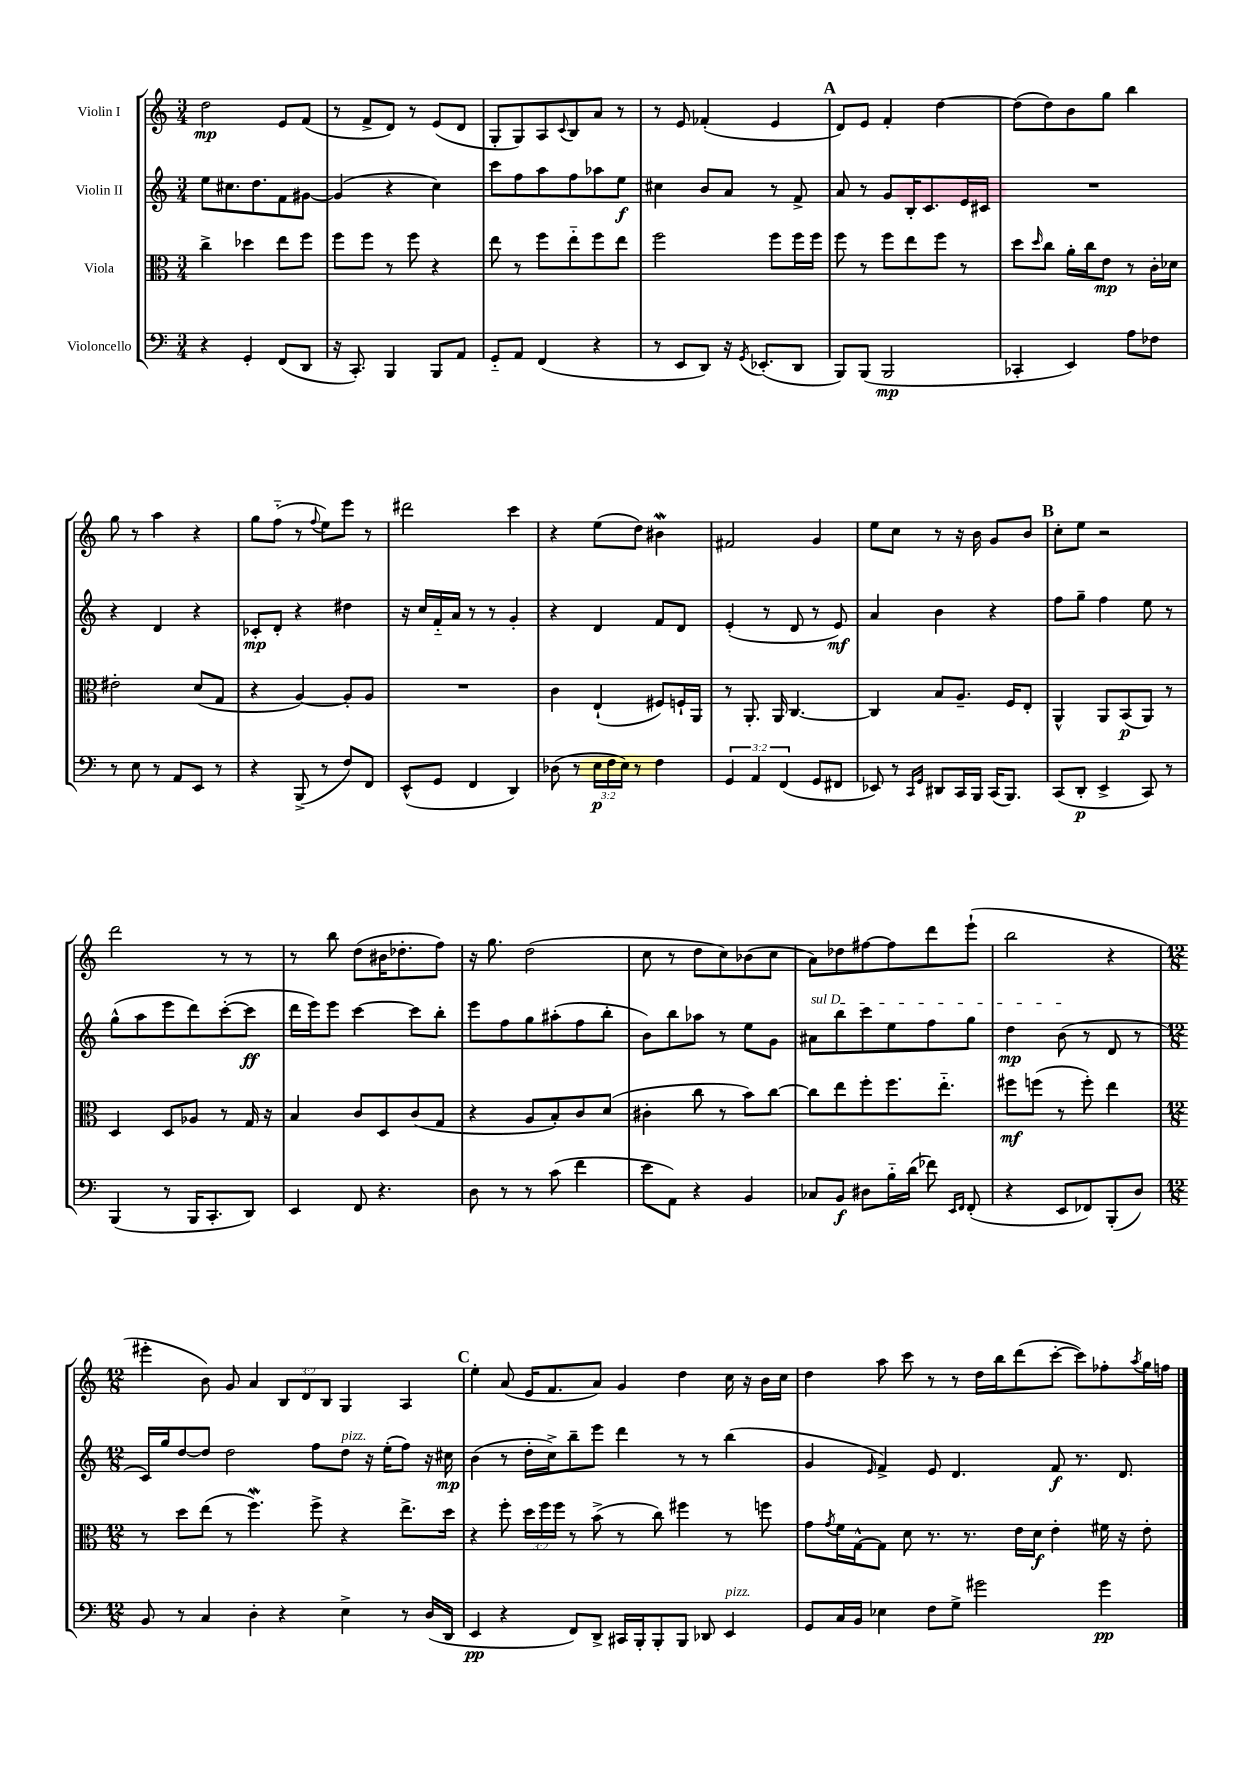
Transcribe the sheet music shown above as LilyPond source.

<<
\new StaffGroup <<
\new Staff = "s0" \with { instrumentName = "Violin I" } {
    \clef treble \key c \major \numericTimeSignature \time 3/4 \override Staff.TupletNumber.text = #tuplet-number::calc-fraction-text
    d''2\mp e'8 f'8( |
    r8 f'8-> d'8) r8 e'8( d'8 |
    g8-. g8) a8 \appoggiatura { c'8 } b8 a'8 r8 |
    r8 e'8 fes'4-.( e'4 |
    \mark \markup { \bold "A" } d'8) e'8 f'4-. d''4~ |
    d''8( d''8) b'8 g''8 b''4 |
    g''8 r8 a''4 r4 |
    g''8 f''8-_( r8 \appoggiatura { f''8 } e''8) e'''8 r8 |
    dis'''2 c'''4 |
    r4 e''8( d''8) bis'4\mordent |
    fis'2 g'4 |
    e''8 c''8 r8 r16 b'16 g'8 b'8 |
    \mark \markup { \bold "B" } c''8-. e''8 r2 |
    d'''2 r8 r8 |
    r8 b''8 d''8( bis'16 des''8.-. f''8) |
    r16 g''8. d''2( |
    c''8 r8 d''8 c''8) bes'8( c''8 |
    a'8) des''8 fis''8~ fis''8 d'''8 e'''8-!( |
    b''2 r4 |
    \numericTimeSignature \time 12/8 eis'''4-. b'8) g'8 a'4 \tuplet 3/2 { b8 d'8 b8 } g4 a4 |
    \mark \markup { \bold "C" } e''4-. a'8( e'16 f'8. a'8) g'4 d''4 c''16 r16 b'16 c''16 |
    d''4 a''8 c'''8 r8 r8 d''16 b''16 d'''8( c'''8~-. c'''8) fes''8-. \acciaccatura { a''8 } g''16 f''16 \bar "|." |
}
\new Staff = "s1" \with { instrumentName = "Violin II" } {
    \clef treble \key c \major \numericTimeSignature \time 3/4
    e''8 cis''8. d''8. f'8 gis'8~ |
    gis'4( r4 c''4) |
    c'''8 f''8 a''8 f''8 aes''8 e''8\f |
    cis''4 b'8 a'8 r8 f'8-> |
    \mark \markup { \bold "A" } a'8 r8 g'8 b16-. c'8. e'16 cis'16 |
    R2. |
    r4 d'4 r4 |
    ces'8-.\mp d'8-. r4 dis''4 |
    r16 c''16 f'16-_ a'16 r8 r8 g'4-. |
    r4 d'4 f'8 d'8 |
    e'4-.( r8 d'8 r8 e'8\mf) |
    a'4 b'4 r4 |
    \mark \markup { \bold "B" } f''8 g''8-- f''4 e''8 r8 |
    g''8-^( a''8 e'''8 d'''8) c'''8~-.( c'''8\ff |
    d'''16 e'''16) e'''8 c'''4~ c'''8 b''8-. |
    e'''8 f''8 g''8 ais''8-.( f''8 b''8-. |
    b'8) b''8 aes''8 r8 e''8 g'8 |
    \once \override TextSpanner.bound-details.left.text = \markup { \italic "sul D" } ais'8\startTextSpan b''8 c'''8 e''8 f''8 g''8 |
    d''4\mp b'8\stopTextSpan( r8 d'8 r8 |
    \numericTimeSignature \time 12/8 c'16) g''16 d''8~ d''8 d''2 f''8 d''8^\markup { \italic "pizz." } r16 e''16-.( f''8) r16 cis''16\mp |
    \mark \markup { \bold "C" } b'4( r8 d''16-. c''16->) b''8-- e'''8 d'''4 r8 r8 b''4( |
    g'4 \grace { e'16 } f'4->) e'8 d'4. f'8\f r8. d'8. \bar "|." |
}
\new Staff = "s2" \with { instrumentName = "Viola" } {
    \clef alto \key c \major \numericTimeSignature \time 3/4 \override Staff.TupletNumber.text = #tuplet-number::calc-fraction-text
    c''4-> des''4 e''8 f''8 |
    f''8 f''8 r8 f''8 r4 |
    e''8 r8 f''8 e''8-_ f''8 e''8 |
    f''2 f''8 f''16 f''16 |
    \mark \markup { \bold "A" } f''8 r8 f''8 e''8 f''8 r8 |
    d''8 \grace { d''16 } c''8 a'16-. c''16 e'8\mp r8 c'16-. des'16 |
    eis'2-. d'8( g8 |
    r4 a4~) a8-. a8 |
    R2. |
    c'4 e4-!( fis8) f16-! a,16 |
    r8 a,8.-. a,16 c4.~ |
    c4 b8 a8.-- f16 e8-. |
    \mark \markup { \bold "B" } a,4-^ a,8 b,8\p( a,8) r8 |
    d4 d8 aes8 r8 g16 r16 |
    b4 c'8 d8 c'8( g8 |
    r4 a8 b8-.) c'8 d'8( |
    cis'4-. c''8 r8 b'8) c''8~ |
    c''8 e''8 f''8-. f''8. e''8.-_ |
    fis''8\mf f''8( r8 f''8-.) e''4 |
    \numericTimeSignature \time 12/8 r8 d''8 e''8( r8 f''4.\mordent) f''8-> r4 e''8.-> d''16 |
    \mark \markup { \bold "C" } r4 f''8-. \tuplet 3/2 { d''16 f''16 f''16 } r8 b'8->( r8 c''8) fis''4 r8 f''8 |
    g'8 \acciaccatura { g'8 } f'16 g16~-^ g8 d'8 r8. r8. e'16 d'16\f e'4-. fis'16 r16 e'8-. \bar "|." |
}
\new Staff = "s3" \with { instrumentName = "Violoncello" } {
    \clef bass \key c \major \numericTimeSignature \time 3/4 \override Staff.TupletNumber.text = #tuplet-number::calc-fraction-text
    r4 g,4-. f,8( d,8 |
    r16 c,8.-.) b,,4 b,,8 a,8 |
    g,8-_ a,8 f,4( r4 |
    r8 e,8 d,8) r16 \acciaccatura { g,8 } ees,8.-.( d,8 |
    \mark \markup { \bold "A" } b,,8) b,,8( b,,2\mp |
    ces,4-. e,4) a8 fes8 |
    r8 e8 r8 a,8 e,8 r8 |
    r4 b,,8->( r8 f8) f,8 |
    e,8-^( g,8 f,4 d,4) |
    des8( r8 \tuplet 3/2 { e16\p f16 e16) } r8 f4 |
    \tuplet 3/2 { g,4 a,4 f,4( } g,8 fis,8 |
    ees,8) r8 \grace { c,16 g,16 } dis,8 c,16 b,,16 c,16( b,,8.) |
    \mark \markup { \bold "B" } c,8( d,8-.\p e,4-> c,8) r8 |
    b,,4( r8 b,,16 c,8.-. d,8) |
    e,4 f,8 r4. |
    d8 r8 r8 c'8( f'4 |
    e'8 a,8) r4 b,4 |
    ces8 b,8\f dis8 b16-_ d'16( fes'8) \grace { e,16 f,16 } f,8-.( |
    r4 e,8 fes,8) b,,8-.( d8) |
    \numericTimeSignature \time 12/8 b,8 r8 c4 d4-. r4 e4-> r8 d16( d,16 |
    \mark \markup { \bold "C" } e,4\pp r4 f,8) d,8-> cis,16 b,,16-. b,,8-. b,,8 des,8 e,4^\markup { \italic "pizz." } |
    g,8 c16 b,16 ees4 f8 g8-> gis'2 gis'4\pp \bar "|." |
}
>>
>>
\layout { \context { \Score \remove "Bar_number_engraver" } }
